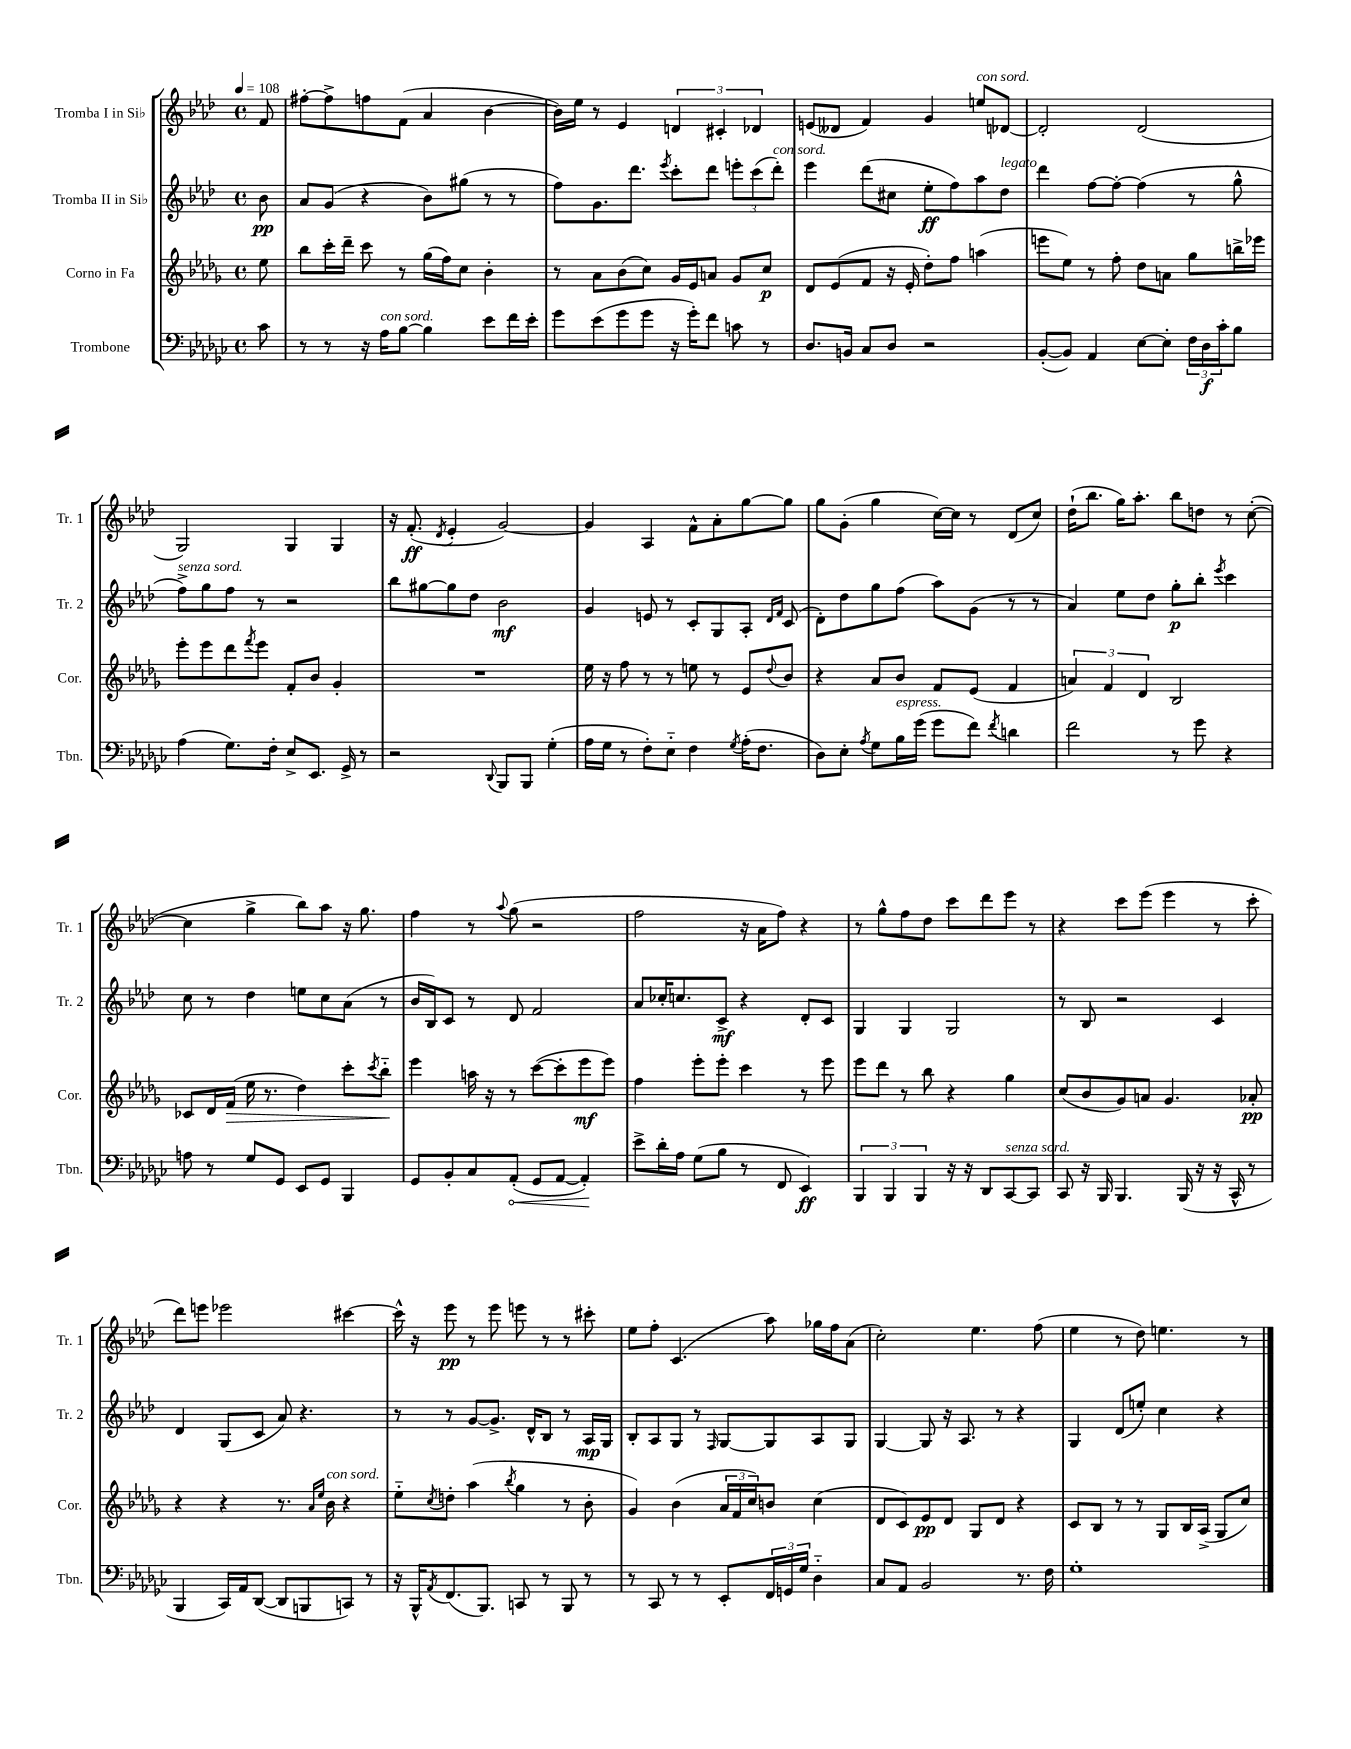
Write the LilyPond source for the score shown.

<<
\new StaffGroup <<
\new Staff = "s0" \with { instrumentName = "Tromba I in Sib" shortInstrumentName = "Tr. 1" } {
    \clef treble \key aes \major \defaultTimeSignature \time 4/4 \partial 8 \tempo 4 = 108
    f'8 |
    fis''8~-. fis''8-> f''8 f'8( aes'4 bes'4~ |
    bes'16) ees''16 r8 ees'4 \tuplet 3/2 { d'4 cis'4-. des'4 } |
    e'8( deses'8 f'4) g'4 e''8^\markup { \italic "con sord." } des'8~ |
    des'2-. des'2( |
    g2) g4 g4 |
    r16 f'8.-.\ff( \acciaccatura { des'8 } ees'4-. g'2~) |
    g'4 aes4 f'8-^ aes'8-. g''8~ g''8 |
    g''8 g'8-.( g''4 c''16~) c''16 r8 des'8( c''8) |
    des''16-!( bes''8. g''16) aes''8.-. bes''8 d''8 r8 c''8~-.( |
    c''4 g''4-> bes''8) aes''8 r16 g''8. |
    f''4 r8 \appoggiatura { aes''8 } g''8( r2 |
    f''2 r16 aes'16 f''8) r4 |
    r8 g''8-^ f''8 des''8 c'''8 des'''8 ees'''8 r8 |
    r4 c'''8 ees'''8( ees'''4 r8 c'''8-. |
    des'''8) e'''8 ees'''2 cis'''4~ |
    cis'''16-^ r16 ees'''8\pp r8 ees'''8 e'''8 r8 r8 cis'''8-. |
    ees''8 f''8-. c'4.( aes''8) ges''16 f''16 aes'8( |
    c''2-.) ees''4. f''8( |
    ees''4 r8 des''8) e''4. r8 \bar "|." |
}
\new Staff = "s1" \with { instrumentName = "Tromba II in Sib" shortInstrumentName = "Tr. 2" } {
    \clef treble \key aes \major \defaultTimeSignature \time 4/4 \partial 8
    bes'8\pp |
    aes'8 g'8( r4 bes'8) gis''8( r8 r8 |
    f''8) g'8. des'''8. \acciaccatura { ees'''8 } c'''8-. des'''8 \tuplet 3/2 { e'''8-. c'''8( des'''8-.^\markup { \italic "con sord." }) } |
    ees'''4 des'''8( cis''8 ees''8-.\ff f''8) aes''8 des''8^\markup { \italic "legato" } |
    des'''4 f''8~ f''8~-. f''4( r8 g''8-^ |
    f''8->^\markup { \italic "senza sord." }) g''8 f''8 r8 r2 |
    bes''8 gis''8~ gis''8 des''8 bes'2\mf |
    g'4 e'8 r8 c'8-. g8 aes8-. \grace { des'16 f'16 } c'8( |
    des'8-.) des''8 g''8 f''8( aes''8) g'8( r8 r8 |
    aes'4) ees''8 des''8 g''8-.\p bes''8-. \acciaccatura { ees'''8 } c'''4 |
    c''8 r8 des''4 e''8 c''8 aes'8( r8 |
    bes'16 bes16) c'8 r8 des'8 f'2 |
    aes'8 ces''16-. c''8. c'8->\mf r4 des'8-. c'8 |
    g4 g4 g2 |
    r8 bes8 r2 c'4 |
    des'4 g8( c'8 aes'8) r4. |
    r8 r8 g'8~ g'8.-> des'16-^ bes8 r8 aes16\mp g16 |
    bes8-. aes8 g8 r8 \grace { f16 } g8~ g8 aes8 g8 |
    g4~ g8 r16 aes8. r8 r4 |
    g4 des'8( e''8-.) c''4 r4 \bar "|." |
}
\new Staff = "s2" \with { instrumentName = "Corno in Fa" shortInstrumentName = "Cor." } {
    \clef treble \key des \major \defaultTimeSignature \time 4/4 \partial 8
    ees''8 |
    bes''8 c'''16-. des'''16-- c'''8 r8 ges''16( f''16) c''8 bes'4-. |
    r8 aes'8 bes'8( c''8) ges'16 ees'16 a'8 ges'8 c''8\p |
    des'8 ees'8( f'8 r16 ees'16-. des''8-.) f''8 a''4( |
    e'''8 ees''8) r8 f''8-. des''8 a'8 ges''8 b''16-> ees'''16 |
    ees'''8-. ees'''8 des'''8 \acciaccatura { f'''8 } ees'''8 f'8-. bes'8 ges'4-. |
    R1 |
    ees''16 r16 f''8 r8 r8 e''8 r8 ees'8 \appoggiatura { des''8 } bes'8 |
    r4 aes'8 bes'8 f'8 ees'8( f'4 |
    \tuplet 3/2 { a'4) f'4 des'4 } bes2 |
    ces'8 des'16 f'16\>( ees''16 r8. des''4) c'''8-. \acciaccatura { c'''8 } bes''8-_\! |
    ees'''4 a''16 r16 r8 c'''8~( c'''8-. ees'''8\mf ees'''8) |
    f''4 ees'''8-. ees'''8-. c'''4 r8 ees'''8 |
    ees'''8 des'''8 r8 bes''8 r4 ges''4 |
    c''8( bes'8 ges'8) a'8 ges'4. aes'8-.\pp |
    r4 r4 r8. \grace { aes'16 ees''16 } bes'16^\markup { \italic "con sord." } r4 |
    ees''8-_ \acciaccatura { c''8 } d''8-. aes''4( \acciaccatura { bes''8 } ges''4 r8 bes'8-. |
    ges'4) bes'4( \tuplet 3/2 { aes'16 f'16 c''16) } b'8 c''4( |
    des'8 c'8) ees'8\pp des'8 ges8 des'8 r4 |
    c'8 bes8 r8 r8 ges8 bes16 aes16->( ges8 c''8) \bar "|." |
}
\new Staff = "s3" \with { instrumentName = "Trombone" shortInstrumentName = "Tbn." } {
    \clef bass \key ges \major \defaultTimeSignature \time 4/4 \partial 8
    ces'8 |
    r8 r8 r16 aes16^\markup { \italic "con sord." } bes8~ bes4 ees'8 f'16 ees'16-. |
    ges'8 ees'8( ges'8 ges'8 r16 ges'16-.) f'8 c'8 r8 |
    des8. b,16 ces8 des8 r2 |
    bes,8~-.( bes,8) aes,4 ees8~ ees8-. \tuplet 3/2 { f16 des16\f ces'16-. } bes8 |
    aes4( ges8.) f16-. ees8-> ees,8. ges,16-> r8 |
    r2 \appoggiatura { des,8 } bes,,8 bes,,8 ges4-.( |
    aes16 ges16 r8 f8-.) ees8-_ f4 \acciaccatura { ges8 } aes16-.( f8. |
    des8) ees8-. \acciaccatura { aes8 } ges8 bes16^\markup { \italic "espress." } ges'16( ges'8 f'8) \acciaccatura { f'8 } d'4 |
    f'2 r8 ges'8 r4 |
    a8 r8 ges8 ges,8 ees,8 ges,8 bes,,4 |
    ges,8 bes,8-. ces8 \once \override Hairpin.circled-tip = ##t aes,8-.\<( ges,8 aes,8~ aes,4-.\!) |
    ees'8-> des'16-. aes16 ges8( bes8 r8 f,8 ees,4\ff) |
    \tuplet 3/2 { bes,,4 bes,,4 bes,,4 } r16 r16 des,8 ces,8~^\markup { \italic "senza sord." } ces,8 |
    ces,8 r16 bes,,16 bes,,4. bes,,16( r16 r16 ces,16-^ r8 |
    bes,,4 ces,16) aes,16 des,8~( des,8 b,,8 c,8) r8 |
    r16 bes,,16-^ \acciaccatura { aes,8 } f,8.( bes,,8.) c,8 r8 bes,,8 r8 |
    r8 ces,8 r8 r8 ees,8-. \tuplet 3/2 { f,16 g,16 ges16 } des4-_ |
    ces8 aes,8 bes,2 r8. f16 |
    ges1-. \bar "|." |
}
>>
>>
\layout { \context { \Score \remove "Bar_number_engraver" } }
